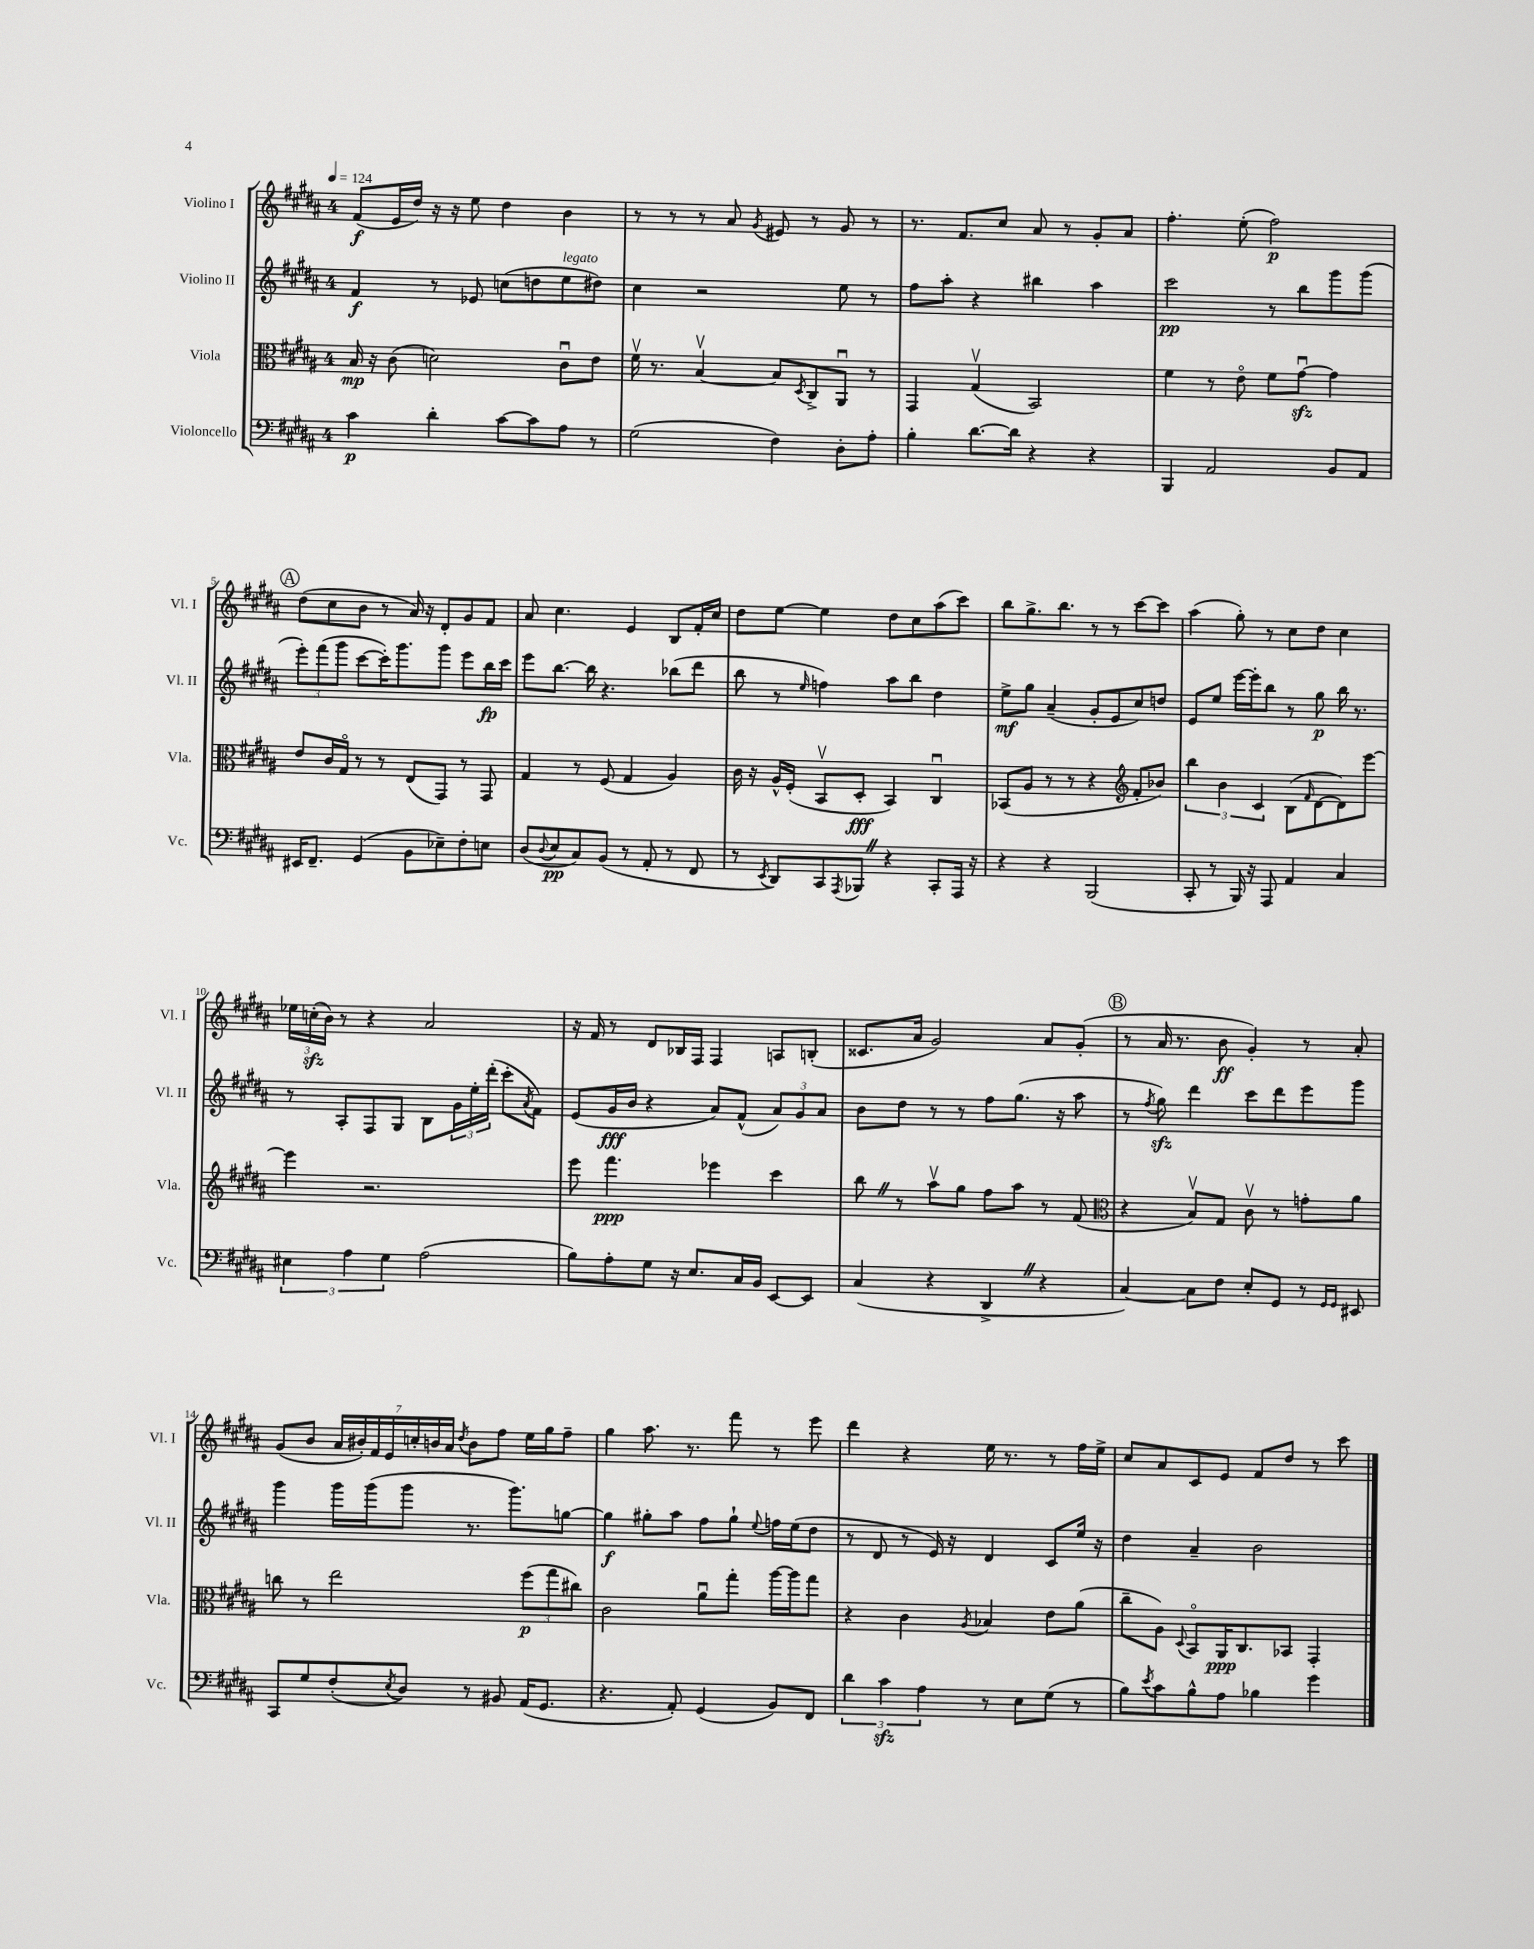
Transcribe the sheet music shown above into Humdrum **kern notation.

**kern	**dynam	**kern	**dynam	**kern	**dynam	**kern	**dynam
*part4	*part4	*part3	*part3	*part2	*part2	*part1	*part1
*staff4	*staff4	*staff3	*staff3	*staff2	*staff2	*staff1	*staff1
*I"Violoncello	*	*I"Viola	*	*I"Violino II	*	*I"Violino I	*
*I'Vc.	*	*I'Vla.	*	*I'Vl. II	*	*I'Vl. I	*
*clefF4	*	*clefC3	*	*clefG2	*	*clefG2	*
*k[f#c#g#d#a#]	*	*k[f#c#g#d#a#]	*	*k[f#c#g#d#a#]	*	*k[f#c#g#d#a#]	*
*M4/4	*	*M4/4	*	*M4/4	*	*M4/4	*
*MM124	*	*MM124	*	*MM124	*	*MM124	*
=1	=1	=1	=1	=1	=1	=1	=1
4c#\	p	16B/	mp	4f#/	f	(8f#/L	f
.	.	16r	.	.	.	.	.
.	.	(8c#\	.	.	.	16e/L	.
.	.	.	.	.	.	16dd#/JJ)	.
4d#'\	.	2dn\)	.	8r	.	16r	.
.	.	.	.	.	.	16r	.
.	.	.	.	8e-X/	.	8ee\	.
[8c#\L	.	.	.	(8ccn\L	.	4dd#\	.
8c#\]	.	.	.	8ddn\	.	.	.
!	!	!	!	!LO:TX:a:i:t=legato	!	!	!
8A#\J	.	8c#u\L	.	8ee\	.	4b\	.
8r	.	8e\J	.	8dd#X\J)	.	.	.
=2	=2	=2	=2	=2	=2	=2	=2
(2G#\	.	16f#v\	.	4cc#\	.	8r	.
.	.	8.r	.	.	.	.	.
.	.	.	.	.	.	8r	.
.	.	[4Bv/	.	2r	.	8r	.
.	.	.	.	.	.	8a#/	.
.	.	.	.	.	.	8qg#/	.
4F#\)	.	8B/L]	.	.	.	8e#X/	.
.	.	8qD#/	.	.	.	.	.
.	.	8C#^/	.	.	.	8r	.
8D#'\L	.	8AA#u/J	.	8ee\	.	8g#/	.
8A#'\J	.	8r	.	8r	.	8r	.
=3	=3	=3	=3	=3	=3	=3	=3
4B'\	.	4GG#/	.	8ff#\L	.	8.r	.
.	.	.	.	8aa#'\J	.	.	.
.	.	.	.	.	.	8.f#/L	.
[8.d#\L	.	(4G#v/	.	4r	.	.	.
.	.	.	.	.	.	8cc#/J	.
16d#\Jk]	.	.	.	.	.	.	.
4r	.	2BB/)	.	4bb#X\	.	8a#/	.
.	.	.	.	.	.	8r	.
4r	.	.	.	4aa#\	.	8g#'/L	.
.	.	.	.	.	.	8a#/J	.
=4	=4	=4	=4	=4	=4	=4	=4
4BBB/	.	4f#\	.	2ccc#\	pp	4.ff#'\	.
2AA#/	.	8r	.	.	.	.	.
.	.	8e\	.	.	.	(8ee'\	.
.	.	8f#\L	.	8r	.	2ff#\)	p
.	.	[8g#zzu\J	.	8bb\L	.	.	.
8BB/L	.	4g#\]	.	8ggg#\	.	.	.
8AA#/J	.	.	.	(8ggg#\J	.	.	.
!!LO:LB:g=z
!!LO:REH:place=s1:t=A
=5	=5	=5	=5	=5	=5	=5	=5
16EE#X/KL	.	8e/L	.	12eee'\L)	.	(8dd#\L	.
8.FF#~/J	.	.	.	.	.	.	.
.	.	.	.	(12fff#\	.	.	.
.	.	16c#/L	.	.	.	8cc#\	.
.	.	.	.	12ggg#\J	.	.	.
.	.	16G#/JJ	.	.	.	.	.
(4GG#/	.	8r	.	[8ccc#\L	.	8b\J	.
.	.	8r	.	16ccc#'\K])	.	8r	.
.	.	.	.	8.ggg#\	.	.	.
8BB\L	.	(8E/L	.	.	.	16a#/)	.
.	.	.	.	.	.	16r	.
8E-X~\)	.	8GG#/J)	.	8ggg#\J	.	8d#'/L	.
8F#'\	.	8r	.	8eee\L	.	8g#/	.
8En\J	.	8GG#/	.	16bb\L	fp	8f#/J	.
.	.	.	.	16ccc#\JJ	.	.	.
=6	=6	=6	=6	=6	=6	=6	=6
(8D#/L	.	4G#/	.	8eee\L	.	8a#/	.
8qqD#/	.	.	.	.	.	.	.
8E/	pp	.	.	[8.bb\J	.	4.cc#\	.
8C#/)	.	8r	.	.	.	.	.
.	.	.	.	16bb\]	.	.	.
(8BB/J	.	(8F#/	.	4.r	.	.	.
8r	.	4G#/	.	.	.	4e/	.
8AA#'/	.	.	.	.	.	.	.
8r	.	4A#/)	.	(8bb-X\L	.	8B/L	.
8FF#/	.	.	.	8ddd#\J	.	16f#'/L	.
.	.	.	.	.	.	16cc#/JJ	.
=7	=7	=7	=7	=7	=7	=7	=7
8r	.	16c#\	.	8bb\	.	8dd#\L	.
.	.	16r	.	.	.	.	.
8qEE/	.	.	.	.	.	.	.
8DD#/L)	.	16A#^^/LL	.	8r	.	[8ee\J	.
.	.	(16F#'/JJ	.	.	.	.	.
.	.	.	.	16qqee/	.	.	.
8CC#/	.	8BBv/L	.	4ffn\)	.	4ee\]	.
8qAAA#/	.	.	.	.	.	.	.
8BBB-XZ/J	.	8D#'/J	fff	.	.	.	.
4r	.	4BB/)	.	8aa#\L	.	8dd#\L	.
.	.	.	.	8bb\J	.	8cc#\	.
8CC#'/L	.	4C#u/	.	4dd#\	.	(8aa#\	.
16AAA#/Jk	.	.	.	.	.	8ccc#\J)	.
16r	.	.	.	.	.	.	.
=8	=8	=8	=8	=8	=8	=8	=8
4r	.	(8BB-X/L	.	8ee^\L	mf	8bb\L	.
.	.	8A#/J	.	8gg#\J	.	8.gg#^\	.
4r	.	8r	.	(4a#~/	.	.	.
.	.	.	.	.	.	8.bb\J	.
.	.	8r	.	.	.	.	.
(2BBB/	.	4r	.	8g#'/L	.	8r	.
.	.	.	.	8e/	.	8r	.
*	*	*clefG2	*	*	*	*	*
.	.	8f#'/L	.	8cc#/)	.	[8ccc#\L	.
.	.	8b-X/J)	.	8ddn/J	.	8ccc#\J]	.
=9	=9	=9	=9	=9	=9	=9	=9
8CC#'/	.	6bb\	.	8e/L	.	(4aa#\	.
8r	.	.	.	8ee/J	.	.	.
.	.	6b\	.	.	.	.	.
16BBB/)	.	.	.	[16eee\LL	.	8gg#'\)	.
16r	.	.	.	16eee'\J]	.	.	.
.	.	6c#/	.	.	.	.	.
8AAA#/	.	.	.	8bb\J	.	8r	.
4AA#/	.	(8B\L	.	8r	.	8cc#\L	.
.	.	16qqf#/	.	.	.	.	.
.	.	[8d#\	.	8gg#\	p	8dd#\J	.
4C#/	.	8d#\])	.	16bb\	.	4cc#\	.
.	.	.	.	8.r	.	.	.
.	.	[8eee\J	.	.	.	.	.
!!LO:LB:g=z
=10	=10	=10	=10	=10	=10	=10	=10
6E#X\	.	4eee\]	.	8r	.	24ee-X\LL	.
.	.	.	.	.	.	(24ccnzz'\	.
.	.	.	.	.	.	24b\JJ)	.
.	.	.	.	8A#'/L	.	8r	.
6A#\	.	.	.	.	.	.	.
.	.	2.r	.	8F#/	.	4r	.
6G#\	.	.	.	.	.	.	.
.	.	.	.	8G#/J	.	.	.
(2A#\	.	.	.	8B\L	.	2a#/	.
.	.	.	.	24g#\L	.	.	.
.	.	.	.	24ee'\	.	.	.
.	.	.	.	(24ddd#'\JJ	.	.	.
.	.	.	.	8ccc#'\L	.	.	.
.	.	.	.	8qa#/	.	.	.
.	.	.	.	8f#\J)	.	.	.
=11	=11	=11	=11	=11	=11	=11	=11
8B\L)	.	8eee\	.	(8e/L	.	16r	.
.	.	.	.	.	.	16f#/	.
8A#'\	.	4.fff#\	ppp	16g#/L	fff	8r	.
.	.	.	.	16b/JJ	.	.	.
8G#\J	.	.	.	4r	.	8d#/L	.
16r	.	.	.	.	.	16B-X/L	.
8.E/L	.	.	.	.	.	16F#/JJ	.
.	.	4eee-X\	.	8a#/L)	.	4F#/	.
16C#/L	.	.	.	(8f#^^/J	.	.	.
16BB/JJ	.	.	.	.	.	.	.
[8EE/L	.	4ccc#\	.	12a#/L)	.	8An/L	.
.	.	.	.	12g#/	.	.	.
8EE/J]	.	.	.	.	.	(8Bn'/J	.
.	.	.	.	12a#/J	.	.	.
=12	=12	=12	=12	=12	=12	=12	=12
(4C#/	.	8bbZ\	.	8b\L	.	8.c##X/L	.
.	.	8r	.	8dd#\J	.	.	.
.	.	.	.	.	.	16a#/Jk	.
4r	.	8aa#v\L	.	8r	.	2g#/)	.
.	.	8gg#\J	.	8r	.	.	.
4DD#^Z/	.	8ff#\L	.	8ff#\L	.	.	.
.	.	8aa#\J	.	(8.gg#\J	.	.	.
4r	.	8r	.	.	.	8a#/L	.
.	.	.	.	16r	.	.	.
.	.	(8f#/	.	8aa#\	.	(8g#'/J	.
!!LO:REH:place=s1:t=B
=13	=13	=13	=13	=13	=13	=13	=13
*	*	*clefC3	*	*	*	*	*
[4C#/)	.	4r	.	8r	.	8r	.
.	.	.	.	8qff#/	.	.	.
.	.	.	.	8gg#zz\)	.	16a#/	.
.	.	.	.	.	.	8.r	.
8C#\L]	.	8Bv/L)	.	4ddd#\	.	.	.
8F#\J	.	8G#/J	.	.	.	8b\	ff
8E'/L	.	8c#v\	.	8ccc#\L	.	4g#'/)	.
8GG#/J	.	8r	.	8ddd#\	.	.	.
8r	.	8gn'\L	.	8eee\	.	8r	.
16qqGG#/LL	.	.	.	.	.	.	.
16qqGG#/JJ	.	.	.	.	.	.	.
8EE#X/	.	8a#\J	.	8ggg#\J	.	8a#'/	.
!!LO:LB:g=z
=14	=14	=14	=14	=14	=14	=14	=14
8CC#/L	.	8ccn\	.	4ggg#\	.	(8g#/L	.
8G#/	.	8r	.	.	.	8b/J	.
(8F#'/	.	2ee\	.	16ggg#\LL	.	28a#/LL	.
.	.	.	.	.	.	28b#X'/)	.
.	.	.	.	(16ggg#\J	.	.	.
.	.	.	.	.	.	28f#/	.
.	.	.	.	.	.	28e/	.
8qE/	.	.	.	.	.	.	.
8D#/J)	.	.	.	8ggg#\J	.	.	.
.	.	.	.	.	.	28ccn'/	.
.	.	.	.	.	.	28bn/	.
.	.	.	.	.	.	28a#/JJ	.
.	.	.	.	.	.	8qdd#/	.
8r	.	.	.	8.r	.	8b\L	.
8BB#X/	.	.	.	.	.	8ff#\J	.
.	.	.	.	8.ggg#\L)	.	.	.
(16AA#/KL	.	(12ff#\L	p	.	.	16ee\LL	.
8.GG#/J	.	.	.	.	.	16gg#\J	.
.	.	12gg#\	.	.	.	.	.
.	.	.	.	[8ggn\J	.	8ff#~\J	.
.	.	12cc#X\J)	.	.	.	.	.
=15	=15	=15	=15	=15	=15	=15	=15
4.r	.	2c#\	.	4gg\]	f	4gg#\	.
.	.	.	.	8gg#X'\L	.	8.aa#\	.
8AA#'/)	.	.	.	8aa#\J	.	.	.
.	.	.	.	.	.	8.r	.
(4GG#/	.	8a#u\L	.	8ff#\L	.	.	.
.	.	8gg#'\J	.	8gg#`\J	.	8fff#\	.
.	.	.	.	8qqee/	.	.	.
8BB/L)	.	[16aa#\LL	.	16ffn\LL	.	8r	.
.	.	16aa#\J]	.	(16ee\J	.	.	.
8FF#/J	.	8gg#\J	.	8dd#\J	.	8eee\	.
=16	=16	=16	=16	=16	=16	=16	=16
6d#\	.	4r	.	8r	.	4ddd#\	.
.	.	.	.	8d#/	.	.	.
6c#zz\	.	.	.	.	.	.	.
.	.	4c#\	.	8r	.	4r	.
6A#\	.	.	.	.	.	.	.
.	.	.	.	16e/)	.	.	.
.	.	.	.	16r	.	.	.
.	.	8qA#/	.	.	.	.	.
8r	.	4B-X/	.	4d#/	.	16ee\	.
.	.	.	.	.	.	8.r	.
8E\L	.	.	.	.	.	.	.
(8G#\J	.	8e\L	.	8c#/L	.	8r	.
8r	.	(8a#\J	.	16ee/Jk	.	16ff#\LL	.
.	.	.	.	16r	.	16ee^\JJ	.
=17	=17	=17	=17	=17	=17	=17	=17
8B\L)	.	8cc#~\L	.	4dd#\	.	8cc#/L	.
8qe/	.	.	.	.	.	.	.
8c#\	.	8A#\J)	.	.	.	8a#/	.
.	.	8qqD#/	.	.	.	.	.
8B^^\	.	8BB/L	.	4a#~/	.	8c#/	.
8A#\J	.	16AA#/K	ppp	.	.	8e/J	.
.	.	8.C#/	.	.	.	.	.
4B-X\	.	.	.	2b\	.	8f#/L	.
.	.	8BB-X/J	.	.	.	8dd#/J	.
4g#\	.	4GG#'/	.	.	.	8r	.
.	.	.	.	.	.	8ccc#\	.
==	==	==	==	==	==	==	==
*-	*-	*-	*-	*-	*-	*-	*-
